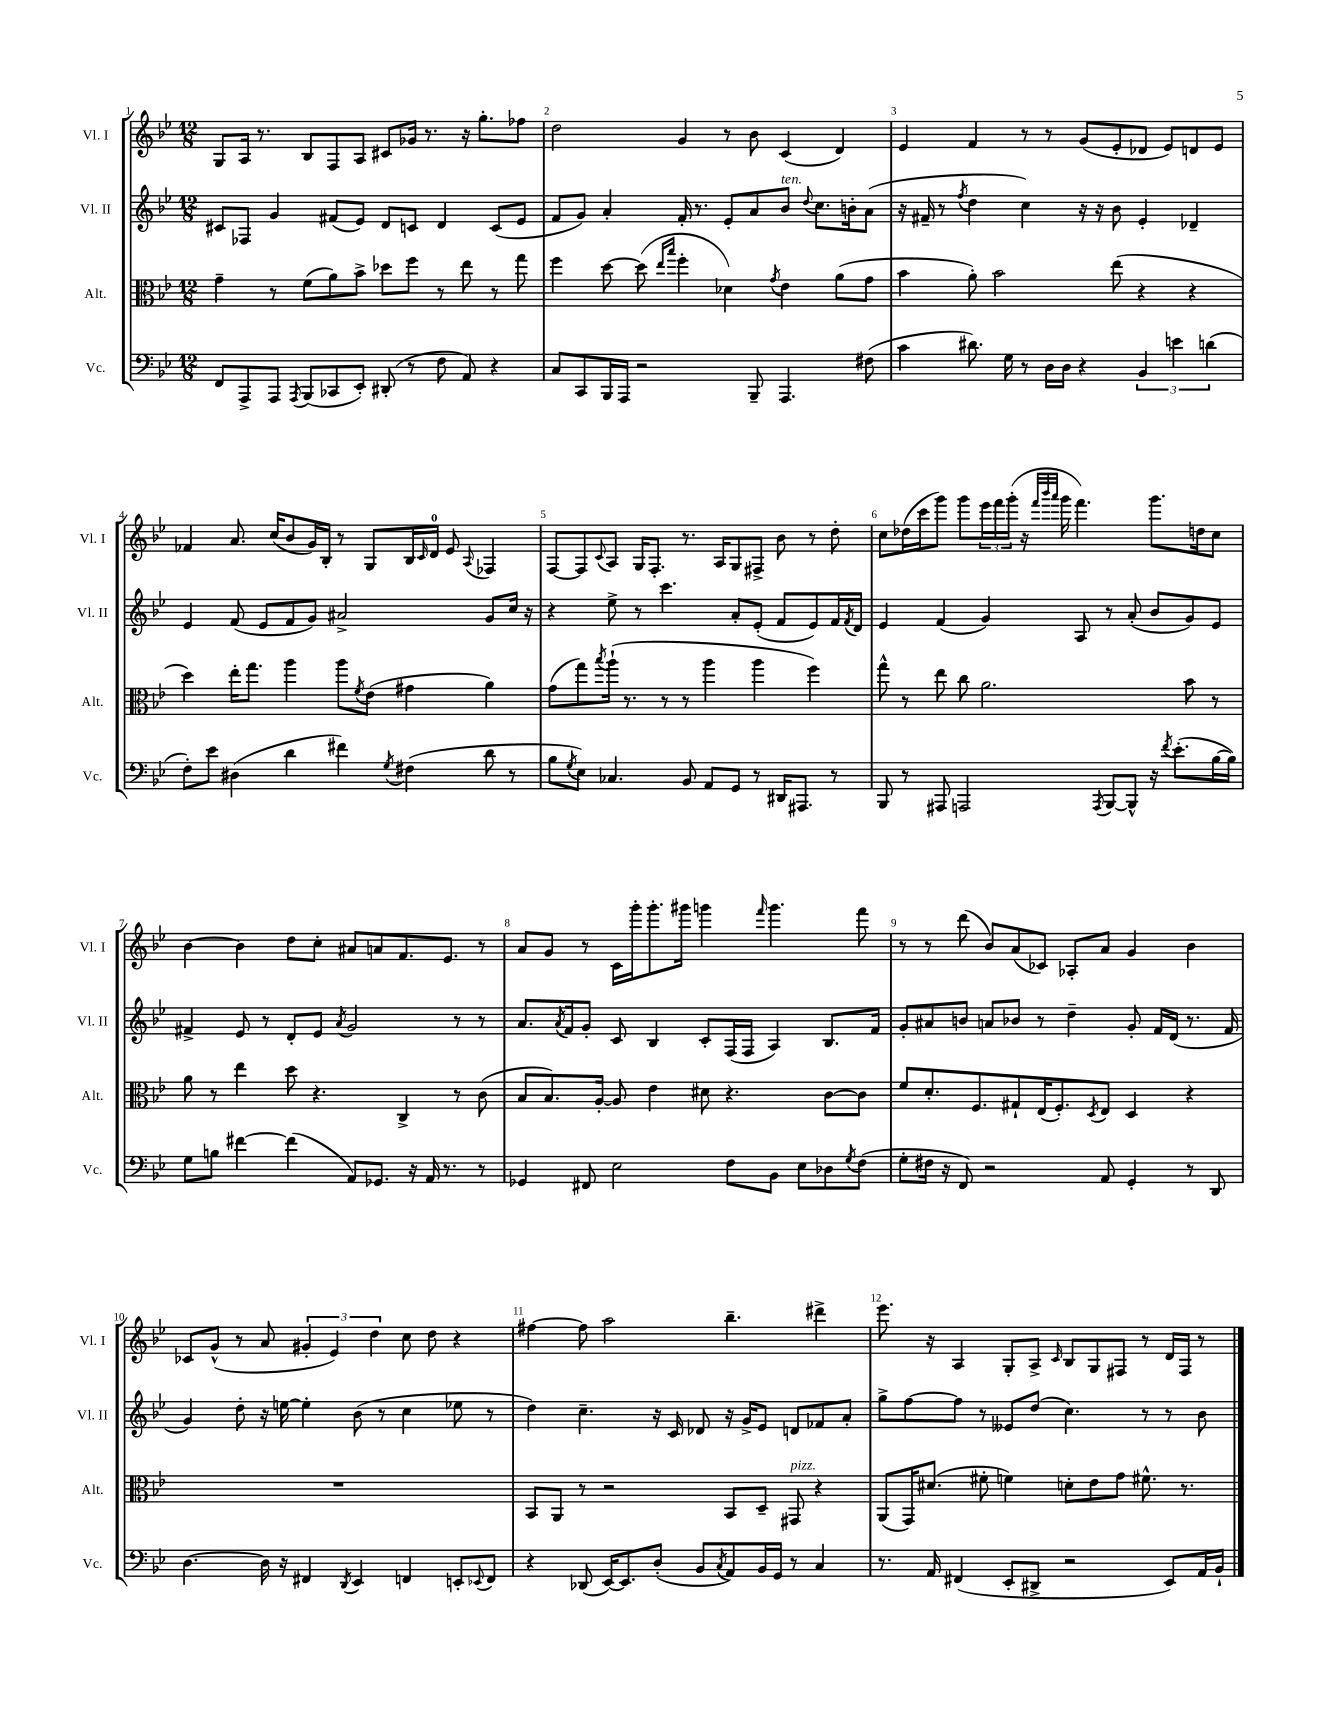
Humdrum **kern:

**kern	**kern	**kern	**kern
*staff4	*staff3	*staff2	*staff1
*clefF4	*clefC3	*clefG2	*clefG2
*k[b-e-]	*k[b-e-]	*k[b-e-]	*k[b-e-]
*M12/8	*M12/8	*M12/8	*M12/8
8FF	4g~	8c#	8G
8AAA^	.	8F-	16A
.	.	.	8.r
8AAA	8r	4g	.
8qAAA	.	.	.
(8BBB-	(8f	.	8B-
8CC-	8a)	(8f#	8F
8EE-')	8b-^	8e-)	8A
(8DD#'	8dd-	8d	8c#
8r	8ff	8c	16g-
.	.	.	8.r
8F	8r	4d	.
8AA)	8ee-	.	16r
.	.	.	8.gg'
4r	8r	(8c	.
.	8gg	8e-	8ff-
=	=	=	=
8C	4ff	8f	2dd
8CC	.	8g)	.
16BBB-	[8dd	4a'	.
16AAA	.	.	.
2r	(8dd]	.	.
.	16qqee-	.	.
.	16qqbb-	.	.
.	4ff'	16f'	4g
.	.	8.r	.
.	4d-)	8e-'	8r
8BBB-~	.	8a	8b-
.	8qg	.	.
4.AAA	4e-	8b-	(4c
.	.	8qqdd	.
.	.	8.cc	.
.	(8a	.	4d)
.	.	16b'	.
(8F#	8g	(8a	.
=	=	=	=
4c	4b-	16r	4e-
.	.	16f#~	.
.	.	8r	.
.	.	8qff	.
8.d#)	8a')	4dd	4f
.	2b-	.	.
16G	.	.	.
8r	.	4cc)	8r
16D	.	.	8r
16D	.	.	.
4r	.	16r	(8g
.	.	16r	.
.	(8ee-	8b-	8e-'
6BB-	4r	4e-'	8d-
.	.	.	8e-)
6e	.	.	.
.	4r	4d-~	8d
(6d	.	.	.
.	.	.	8e-
=	=	=	=
8F')	4dd)	4e-	4f-
8e-	.	.	.
(4D#	16ee-'	(8f	8.a
.	8.gg	.	.
.	.	8e-	.
.	.	.	(16cc
4d	4aa	8f	8b-
.	.	8g)	16g)
.	.	.	16B-'
4f#)	8aa	2a#^	8r
.	8qf	.	.
.	(8e-	.	8G
8qG	.	.	.
(4F#	4g#	.	16B-
.	.	.	16qqc
.	.	.	16d
.	.	.	8e-
.	.	.	8qqA
8d	4a)	8g	4F-
8r	.	16cc	.
.	.	16r	.
=	=	=	=
8B-	(8g	4r	[8F
8qG	.	.	.
8E-)	8gg)	.	8F]
.	8qbb-	.	8qqc
4.C-	(16aa`	8ee-^	8A
.	8.r	.	.
.	.	8r	16G
.	.	.	8.F'
.	8r	4.ccc	.
8BB-	8r	.	8.r
8AA	4aa	.	.
.	.	.	16A
8GG	.	8a'	8G
8r	4aa	(8e-'	8F#^
16DD#	.	8f	8b-
8.AAA#	.	.	.
.	4ff)	8e-)	8r
8r	.	16f	8dd'
.	.	8qf	.
.	.	16d	.
=	=	=	=
8BBB-	8gg^^	4e-	8cc
8r	8r	.	(16dd-
.	.	.	16ccc
8AAA#	8ee-	(4f	8ggg)
2AAA	8cc	.	8ggg
.	2.a	4g)	24eee-
.	.	.	24fff
.	.	.	(24ggg'
.	.	.	16r
.	.	.	32qqfff
.	.	.	32qqbbb-
.	.	.	32qqaaa
.	.	.	16ggg
.	.	8A	4.fff)
8qAAA	.	.	.
[8BBB-	.	8r	.
8BBB-^^]	.	(8a'	.
16r	.	8b-	8.ggg
8qf	.	.	.
(8.e-'	.	.	.
.	8b-	8g)	.
.	.	.	16dd
[16B-	8r	8e-	8cc
16B-])	.	.	.
=	=	=	=
8G	8a	4f#^	[4b-
8B	8r	.	.
[4f#	4ee-	8e-	4b-]
.	.	8r	.
(4f#]	8dd	8d'	8dd
.	4.r	8e-	8cc'
.	.	8qa	.
8AA)	.	2g	8a#
8.GG-	.	.	8a
.	4C^	.	8.f
16r	.	.	.
16AA	.	.	.
8.r	.	.	8.e-
.	8r	8r	.
8r	(8c	8r	8r
=	=	=	=
4GG-	8B-	8.a	8a
.	8.B-)	.	8g
.	.	8qa	.
.	.	16f	.
8FF#	.	8g'	8r
.	[16A'	.	.
2E-	8A]	8c	16c
.	.	.	16ggg'
.	4e-	4B-	8.ggg'
.	.	.	16ggg#
.	8d#	8c'	4ggg
8F	4.r	(16F	.
.	.	16F	.
.	.	.	16qqfff
8BB-	.	4A)	4.ggg
8E-	.	.	.
8D-	[8c	8.B-	.
8qG	.	.	.
(8F	8c]	.	8fff
.	.	16f	.
=	=	=	=
8G'	8f	8g'	8r
16F#	8.d'	8a#	8r
16r	.	.	.
8FF)	.	8b	(8ddd
.	8.F	.	.
2r	.	8a	8b-)
.	8G#`	8b-	(8a
.	(16E-	8r	8c-)
.	8.F')	.	.
.	.	4dd~	8A-'
.	8qD	.	.
8AA	8E-	.	8a
4GG'	4D	8g'	4g
.	.	16f	.
.	.	(16d	.
8r	4r	8.r	4b-
8DD	.	.	.
.	.	16f	.
=	=	=	=
[4.D	1.r	4g)	8c-
.	.	.	(8g^^
.	.	8dd'	8r
16D]	.	16r	8a
16r	.	[16ee	.
4FF#	.	4ee']	6g#'
.	.	.	6e-)
8qDD	.	.	.
4EE-	.	(8b-	.
.	.	.	6dd
.	.	8r	.
4FF	.	4cc	8cc
.	.	.	8dd
8EE'	.	8ee-	4r
8qqEE-	.	.	.
8FF	.	8r	.
=	=	=	=
4r	8BB-	4dd)	[4ff#
.	8AA	.	.
(8DD-	8r	4.cc~	8ff#]
[16EE-)	2r	.	2aa
8.EE-]	.	.	.
(8D'	.	16r	.
.	.	16c	.
8BB-	.	8d-	.
8qC	.	.	.
8AA)	8BB-	16r	4.bb-~
.	.	16g^	.
16BB-	8D~	8e-	.
16GG	.	.	.
8r	8GG#	8d	.
4C	4r	8f-	4ddd#^
.	.	8a'	.
=	=	=	=
8.r	(8AA	8gg^	8.eee-
.	16GG)	[8ff	.
16AA	(8.d#	.	16r
(4FF#	.	8ff]	4A
.	8f#'	8r	.
8EE-'	4f)	8e--	8G'
8DD#^	.	(8dd	8A^
.	.	.	16qqc
2r	8d'	4.cc)	8B-
.	8e-	.	8G
.	8g	.	8F#
.	8.f#^^	8r	8r
8EE-)	.	8r	16d
.	8.r	.	16F#
16AA	.	8b-	8r
16BB-`	.	.	.
==	==	==	==
*-	*-	*-	*-
